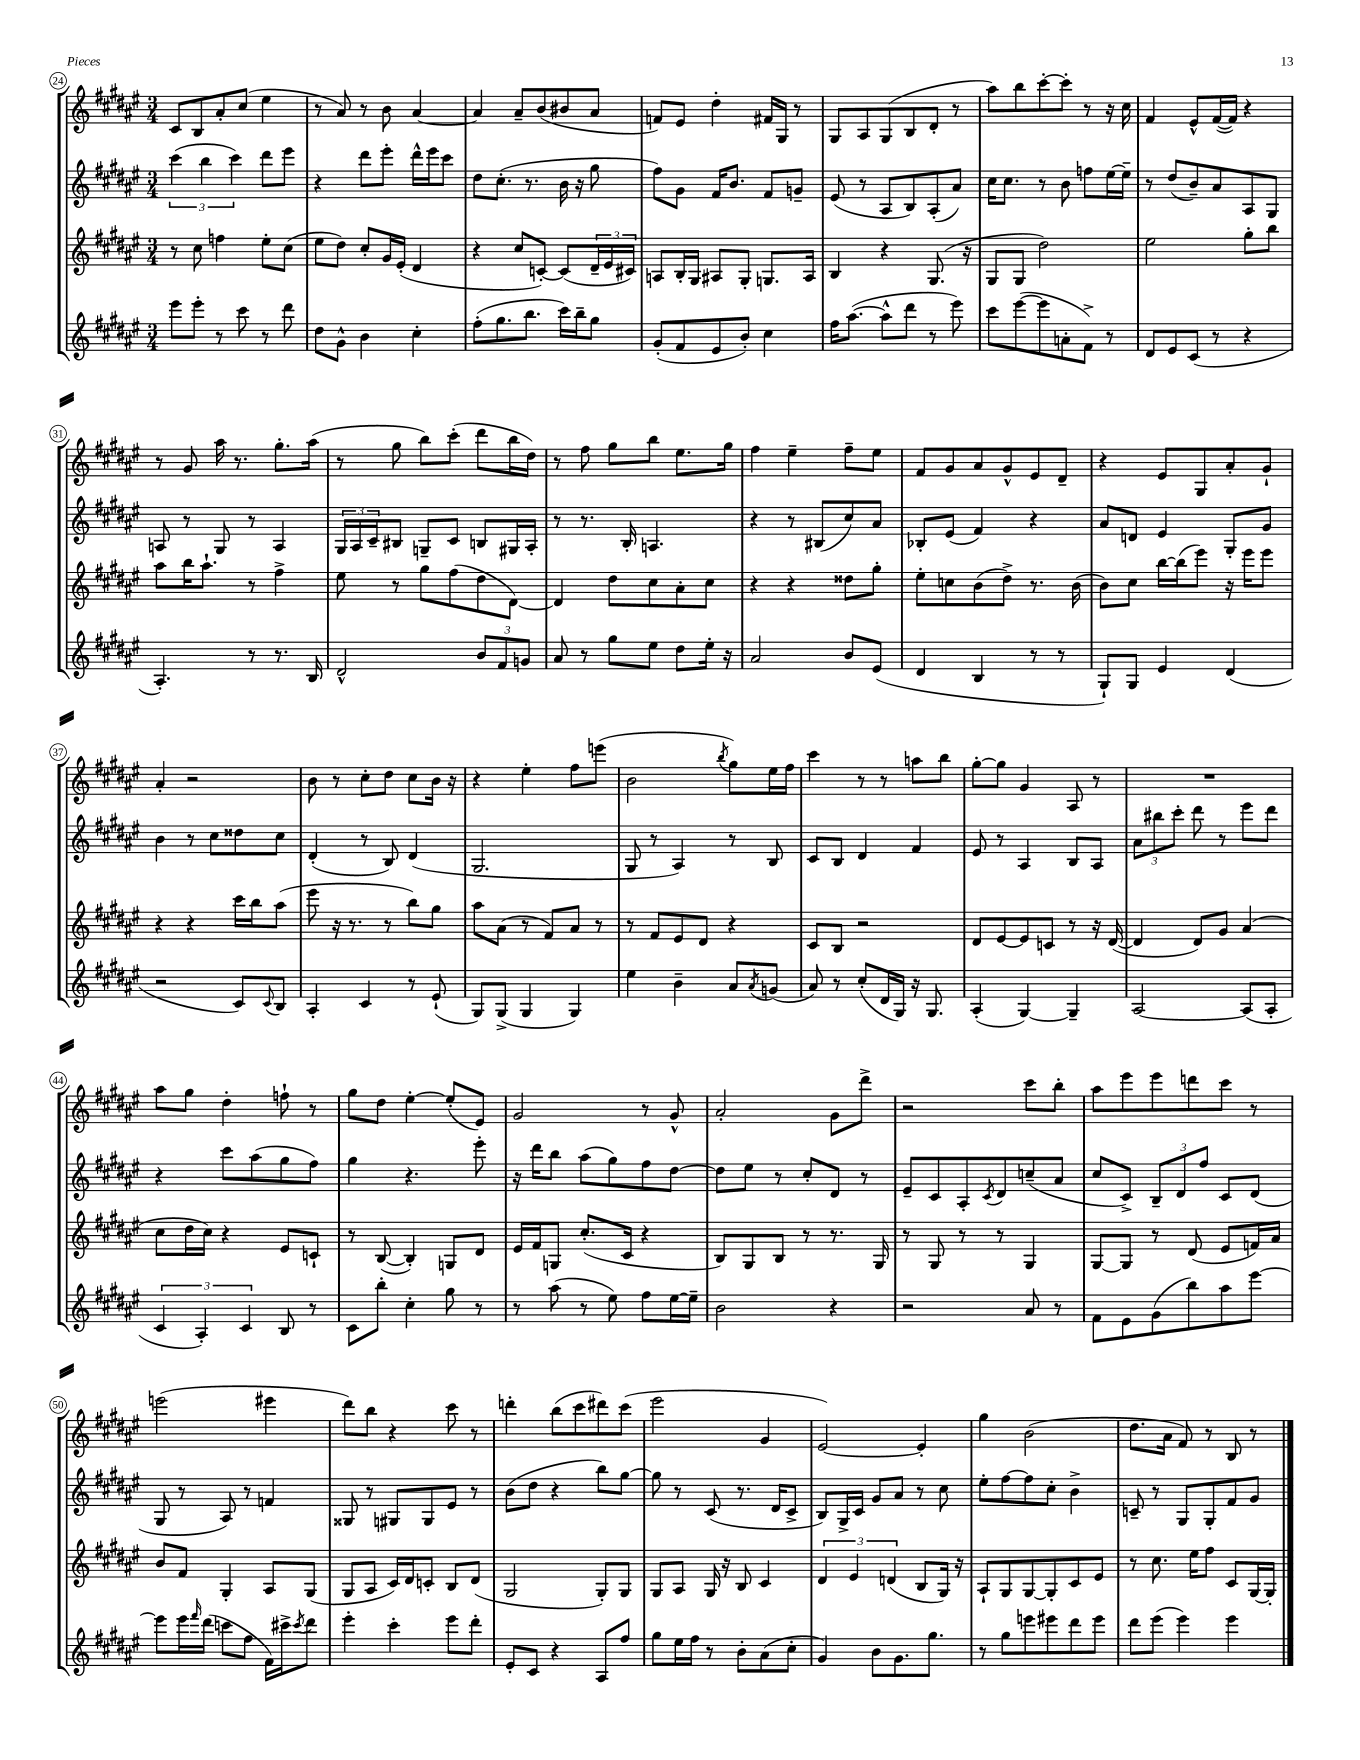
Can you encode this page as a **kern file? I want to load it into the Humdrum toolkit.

**kern	**kern	**kern	**kern
*staff4	*staff3	*staff2	*staff1
*clefG2	*clefG2	*clefG2	*clefG2
*k[f#c#g#d#a#e#]	*k[f#c#g#d#a#e#]	*k[f#c#g#d#a#e#]	*k[f#c#g#d#a#e#]
*M3/4	*M3/4	*M3/4	*M3/4
8eee#\L	8r	(6ccc#\	8c#/L
8eee#'\J	8cc#\	.	8B/
.	.	6bb\	.
8r	4ff\	.	8a#'/
.	.	6ccc#\)	.
8ccc#\	.	.	(8cc#/J
8r	8ee#'\L	8ddd#\L	4ee#\
8ddd#\	(8cc#\J	8eee#\J	.
=	=	=	=
8dd#\L	8ee#\L	4r	8r
8g#^^\J	8dd#\J)	.	8a#/)
4b\	8cc#'/L	8ddd#\L	8r
.	16g#/L	8eee#'\J	8b\
.	(16e#'/JJ	.	.
4cc#'\	4d#/	16ddd#^^\LL	[4a#/
.	.	16eee#\J	.
.	.	8ccc#\J	.
=	=	=	=
(8ff#'\L	4r	8dd#\L	4a#/]
8.gg#\	.	(8.cc#'\J	.
.	8cc#/L	.	8a#~/L
8.bb\J	.	8.r	.
.	[8c'/J)	.	(8b/
16ccc#\LL)	(8c/]L	16b\	8b#/
16bb~\J	.	16r	.
8gg#\J	24d#~/L	8gg#\	8a#/J
.	24e#/	.	.
.	24c#/JJ)	.	.
=	=	=	=
(8g#'/L	8A/L	8ff#\L)	8f/L)
8f#/	16B'/L	8g#\J	8e#/J
.	16G#/JJ	.	.
8e#/	8A#/L	16f#/LK	4dd#'\
.	.	8.b/J	.
8b'/J)	8G#'/J	.	.
4cc#\	8.G/L	8f#/L	16f#/LL
.	.	.	16G#/JJ
.	.	8g~/J	8r
.	16A#/Jk	.	.
=	=	=	=
16ff#\LK	4B/	(8e#/	8G#/L
([8.aa#\J	.	.	.
.	.	8r	8A#/
8aa#^^\]L	4r	8A#/L	(8G#/
8ddd#\J	.	8B/)	8B/
8r	(8.G#/	(8A#'/	8d#'/J
8eee#\)	.	8a#/J)	8r
.	16r	.	.
=	=	=	=
8ccc#\L	8G#/L	16cc#\LK	8aa#\L)
.	.	8.cc#\J	.
([8eee#\	8G#/J	.	8bb\
8eee#\]	2dd#\)	8r	[8ccc#'\
8a'\	.	8b\	8ccc#'\]J
8f#^\J)	.	8ff\L	8r
8r	.	[16ee#\L	16r
.	.	16ee#~\]JJ	16cc#\
=	=	=	=
8d#/L	2ee#\	8r	4f#/
8e#/	.	(8dd#/L	.
(8c#/J	.	8b~/)	8e#^^/L
8r	.	8a#/	([16f#/L
.	.	.	16f#/]JJ)
4r	8gg#'\L	8A#/	4r
.	8bb\J	8G#/J	.
=	=	=	=
4.A#'/)	8aa#\L	8A/	8r
.	16bb\K	8r	8g#/
.	8.aa#`\J	.	.
.	.	8G#/	16aa#\
.	.	.	8.r
8r	8r	8r	.
8.r	4ff#^\	4A/	8.gg#'\L
16B/	.	.	(16aa#\Jk
=	=	=	=
2d#^^/	8ee#\	24G#/LL	8r
.	.	24A#/	.
.	.	24c#~/J	.
.	8r	8B#/J	8gg#\
.	8gg#\L	8G~/L	8bb\L)
.	(8ff#\	8c#/J	(8ccc#'\J
12b/L	8dd#\	8B/L	8ddd#\L
12f#/	.	.	.
.	[8d#\J)	16G#/L	16bb\L
12g/J	.	.	.
.	.	16A#'/JJ	16dd#\JJ)
=	=	=	=
8a#/	4d#/]	8r	8r
8r	.	8.r	8ff#\
8gg#\L	8dd#\L	.	8gg#\L
.	.	16B'/	.
8ee#\J	8cc#\	4.A/	8bb\J
8dd#\L	8a#'\	.	8.ee#\L
16ee#'\Jk	8cc#\J	.	.
16r	.	.	16gg#\Jk
=	=	=	=
2a#/	4r	4r	4ff#\
.	4r	8r	4ee#~\
.	.	(8B#/L	.
8b/L	8dd##\L	8cc#/)	8ff#~\L
(8e#/J	8gg#'\J	8a#/J	8ee#\J
=	=	=	=
4d#/	8ee#'\L	8B-'/L	8f#/L
.	8cc\	(8e#/J	8g#/
4B/	(8b\	4f#/)	8a#/
.	8dd#^\J)	.	8g#^^/
8r	8.r	4r	8e#/
8r	.	.	8d#~/J
.	(16b\	.	.
=	=	=	=
8G#`/L)	8b\L)	8a#/L	4r
8G#/J	8cc#\J	8d/J	.
4e#/	[16bb\LL	4e#/	8e#/L
.	(16bb\]J	.	.
.	8eee#\J)	.	8G#/
(4d#/	16r	8G#'/L	8a#'/
.	16eee#\LK	.	.
.	8eee#\J	8g#/J	8g#`/J
=	=	=	=
2r	4r	4b\	4a#'/
.	4r	8r	2r
.	.	8cc#\L	.
8c#/L)	16ccc#\LL	8dd##\	.
.	16bb\J	.	.
8qqc#/	.	.	.
8B/J	(8aa#\J	8cc#\J	.
=	=	=	=
4A#'/	8eee#\	(4d#'/	8b\
.	16r	.	8r
.	8.r	.	.
4c#/	.	8r	8cc#'\L
.	8r	8B/)	8dd#\J
8r	8bb\L)	(4d#/	8cc#\L
(8e#`/	8gg#\J	.	16b\Jk
.	.	.	16r
=	=	=	=
8G#/L)	8aa#\L	2.G#/	4r
(8G#^/J	(8a#\J	.	.
4G#/	8r	.	4ee#'\
.	8f#/L)	.	.
4G#/)	8a#/J	.	8ff#\L
.	8r	.	(8eee\J
=	=	=	=
4ee#\	8r	8G#/	2b\
.	8f#/L	8r	.
4b~\	8e#/	4A#/)	.
.	8d#/J	.	.
.	.	.	8qbb/
8a#/L	4r	8r	8gg#\L)
8qa#/	.	.	.
(8g/J	.	8B/	16ee#\L
.	.	.	16ff#\JJ
=	=	=	=
8a#/)	8c#/L	8c#/L	4ccc#\
8r	8B/J	8B/J	.
(8cc#'/L	2r	4d#/	8r
16d#/L	.	.	8r
16G#/JJ)	.	.	.
16r	.	4f#/	8aa\L
8.G#/	.	.	.
.	.	.	8bb\J
=	=	=	=
(4A#'/	8d#/L	8e#/	[8gg#'\L
.	[8e#/	8r	8gg#\]J
[4G#/)	8e#/]	4A#/	4g#/
.	8c/J	.	.
4G#~/]	8r	8B/L	8A#/
.	16r	8A#/J	8r
.	([16d#/	.	.
=	=	=	=
[2A#/	4d#/]	12a#\L	2.r
.	.	12bb#\	.
.	.	12ccc#'\J	.
.	8d#/L)	8ddd#\	.
.	8g#/J	8r	.
(8A#/]L	(4a#/	8eee#\L	.
8A#'/J	.	8ddd#\J	.
=	=	=	=
6c#/	8cc#\L	4r	8aa#\L
.	16dd#\L	.	8gg#\J
6A#'/)	.	.	.
.	16cc#\JJ)	.	.
.	4r	8ccc#\L	4dd#'\
6c#/	.	.	.
.	.	(8aa#\	.
8B/	8e#/L	8gg#\	8ff`\
8r	8c`/J	8ff#\J)	8r
=	=	=	=
8c#\L	8r	4gg#\	8gg#\L
8bb'\J	([8B/	.	8dd#\J
4cc#'\	4B'/])	4.r	[4ee#'\
8gg#\	8G/L	.	(8ee#'/]L
8r	8d#/J	8eee#'\	8e#/J)
=	=	=	=
8r	16e#/LL	16r	2g#/
.	16f#/J	16ddd#\LK	.
(8aa#\	8G/J	8bb\J	.
8r	(8.cc#'/L	(8aa#\L	.
8ee#\)	.	8gg#\)	.
.	16c#/Jk	.	.
8ff#\L	4r	8ff#\	8r
[16ee#\L	.	[8dd#\J	8g#^^/
16ee#~\]JJ	.	.	.
=	=	=	=
2b\	8B/L)	8dd#\]L	2a#'/
.	8G#/	8ee#\J	.
.	8B/J	8r	.
.	8r	8cc#'/L	.
4r	8.r	8d#/J	8g#\L
.	.	8r	8ddd#^\J
.	16G#/	.	.
=	=	=	=
2r	8r	8e#~/L	2r
.	8G#/	8c#/	.
.	8r	8A#'/	.
.	.	8qc#/	.
.	8r	8d#/	.
8a#/	4G#/	(8cc~/	8ccc#\L
8r	.	8a#/J	8bb'\J
=	=	=	=
8f#\L	[8G#/L	8cc#/L	8aa#\L
8e#\	8G#/]J	8c#^/J)	8eee#\
(8g#\	8r	12B~/L	8eee#\
.	.	12d#/	.
8bb\)	(8d#/	.	8ddd\
.	.	12ff#/J	.
8aa#\	8e#/L	8c#/L	8ccc#\J
[8eee#\J	16f/L)	(8d#/J	8r
.	16a#/JJ	.	.
=	=	=	=
8eee#\]L	8b/L	8G#/	(2eee\
16eee#\L	8f#/J	8r	.
16qqfff#/	.	.	.
(16ddd#\JJ	.	.	.
8ccc\L	4G#'/	8A#/)	.
8ff#\J	.	8r	.
16f#\LL)	8A#/L	4f/	4eee#\
16ccc#^\J	.	.	.
8qccc#/	.	.	.
8ddd#\J	(8G#/J	.	.
=	=	=	=
4eee#'\	8G#/L	8G##/	8ddd#\L)
.	8A#/J	8r	8bb\J
4ccc#'\	16c#/LL)	8G#/L	4r
.	16d#/J	.	.
.	8c'/J	8G#/	.
8eee#\L	8B/L	8e#/J	8ccc#\
8ddd#'\J	(8d#/J	8r	8r
=	=	=	=
8e#'/L	2G#/	(8b\L	4ddd'\
8c#/J	.	8dd#\J	.
4r	.	4r	(8bb\L
.	.	.	8ccc#\
8A#/L	8G#'/L)	8bb\L)	8ddd#\)
8ff#/J	8G#/J	[8gg#\J	(8ccc#\J
=	=	=	=
8gg#\L	8G#/L	8gg#\]	2eee#\
16ee#\L	8A#/J	8r	.
16ff#\JJ	.	.	.
8r	16G#/	(8c#/	.
.	16r	.	.
8b'\L	8B/	8.r	.
(8a#\	4c#/	.	4g#/
.	.	16d#/LK	.
8cc#'\J	.	8c#^/J	.
=	=	=	=
4g#/)	6d#/	8B/L)	[2e#/)
.	.	16G#^/L	.
.	6e#/	.	.
.	.	16c#/JJ	.
8b\L	.	8g#/L	.
.	(6d/	.	.
8.g#\	.	8a#/J	.
.	8B/L	8r	4e#'/]
8.gg#\J	.	.	.
.	16G#/Jk)	8cc#\	.
.	16r	.	.
=	=	=	=
8r	8A#`/L	8ee#'\L	4gg#\
8gg#\L	8G#/	[8ff#\	.
8eee\	[8G#/	8ff#\]	(2b\
8eee#\	8G#'/]	8cc#'\J	.
8ddd#\	8c#/	4b^\	.
8eee#\J	8e#/J	.	.
=	=	=	=
8ddd#\L	8r	8c~/	8.dd#\L
(8eee#\J	8.cc#\	8r	.
.	.	.	16a#\Jk
4eee#\)	.	8G#/L	8f#/)
.	16ee#\LK	.	.
.	8ff#\J	8G#'/	8r
4eee#\	8c#/L	8f#/	8B/
.	[16G#/L	8g#/J	8r
.	16G#'/]JJ	.	.
==	==	==	==
*-	*-	*-	*-
